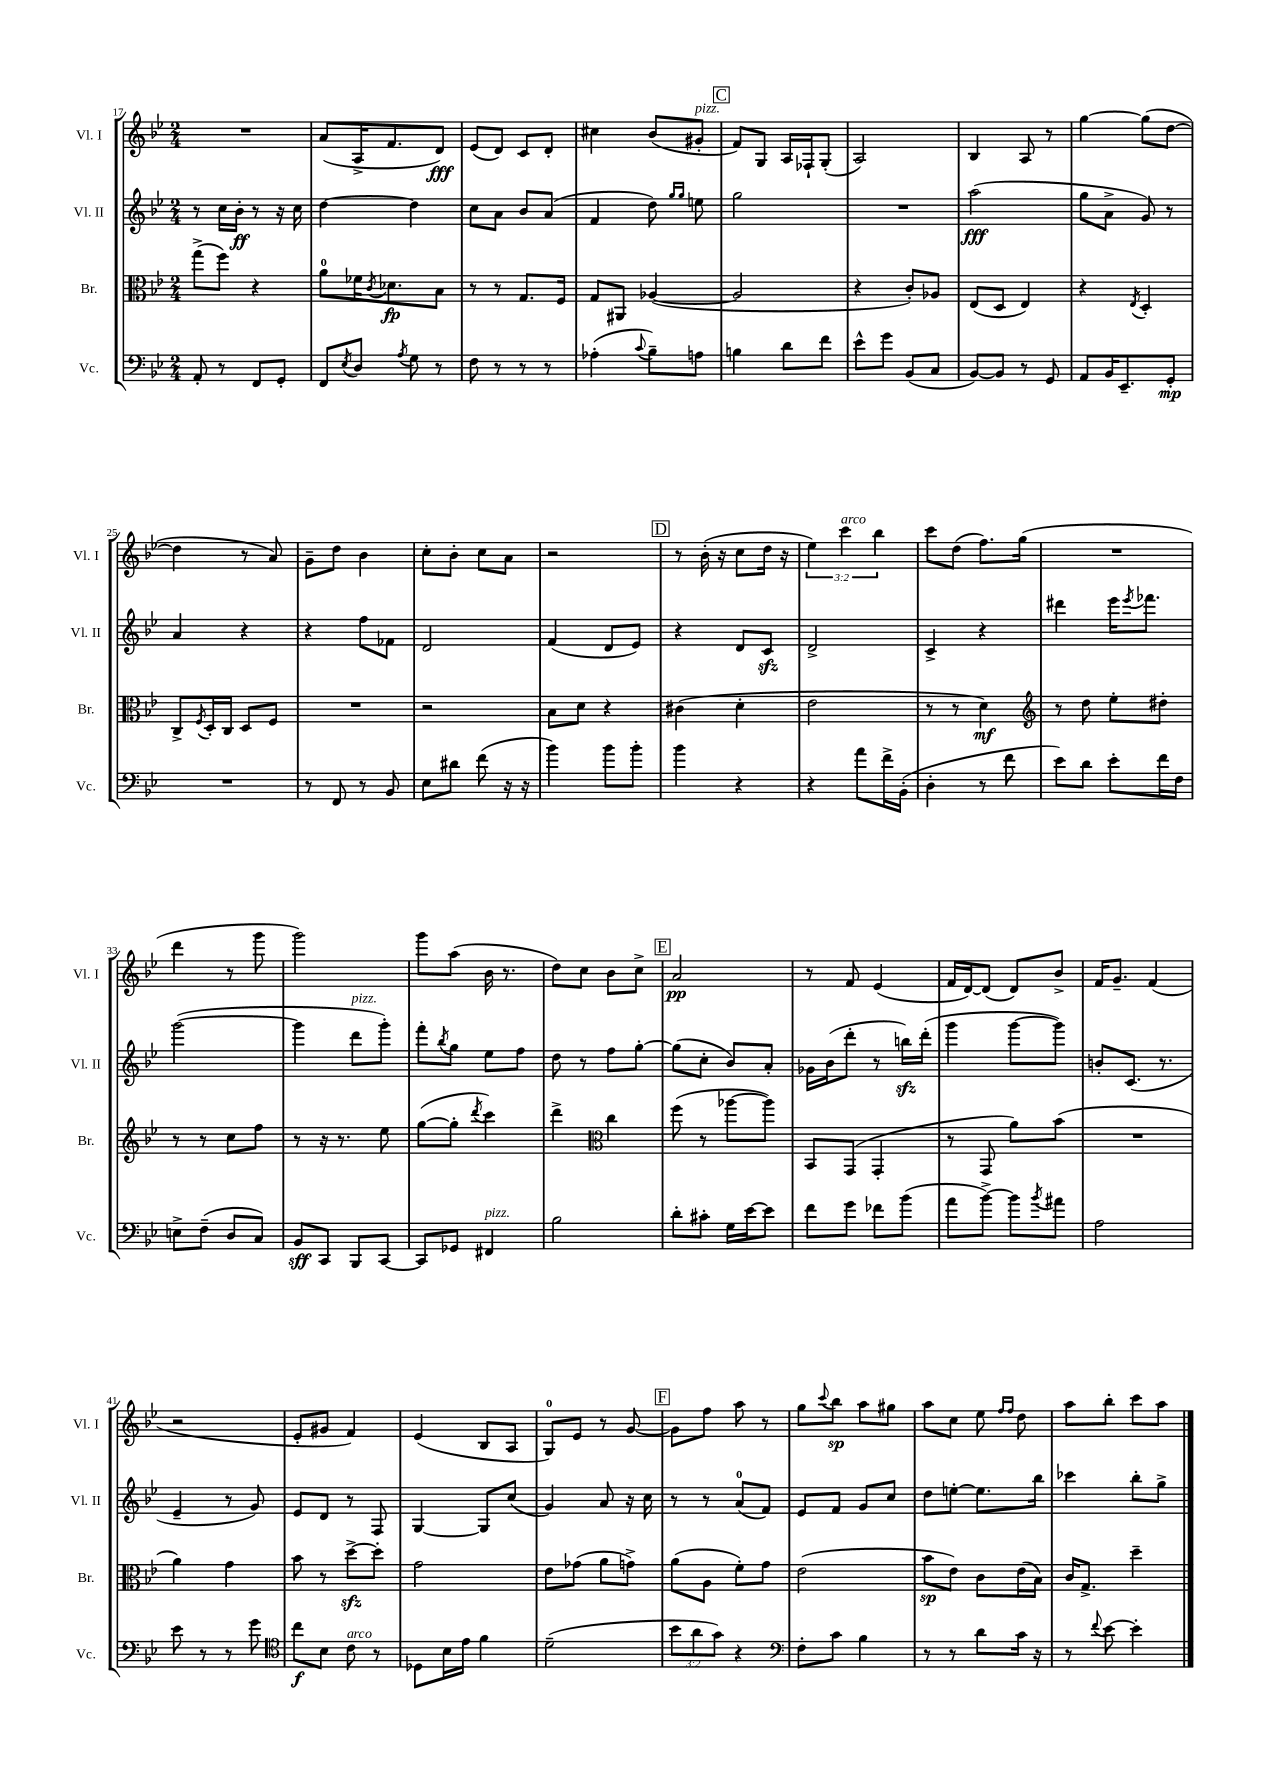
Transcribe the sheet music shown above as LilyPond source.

<<
\new StaffGroup <<
\new Staff = "s0" \with { instrumentName = "Vl. I" shortInstrumentName = "Vl. I" } {
    \clef treble \key bes \major \numericTimeSignature \time 2/4 \override Staff.TupletNumber.text = #tuplet-number::calc-fraction-text
    R2 |
    a'8( a16-> f'8. d'8\fff) |
    ees'8( d'8) c'8 d'8-. |
    cis''4 bes'8( gis'8-.^\markup { \italic "pizz." } |
    \mark \markup { \box "C" } f'8) g8 a16 fes16-! g8-.( |
    a2) |
    bes4 a8 r8 |
    g''4~ g''8( d''8~ |
    d''4 r8 a'8) |
    g'8-- d''8 bes'4 |
    c''8-. bes'8-. c''8 a'8 |
    r2 |
    \mark \markup { \box "D" } r8 bes'16-.( r16 c''8 d''16 r16 |
    \tuplet 3/2 { ees''4) c'''4^\markup { \italic "arco" } bes''4 } |
    c'''8 d''8( f''8.) g''16( |
    R2 |
    d'''4 r8 g'''8 |
    g'''2) |
    g'''8 a''8( bes'16 r8. |
    d''8) c''8 bes'8 c''8-> |
    \mark \markup { \box "E" } a'2\pp |
    r8 f'8 ees'4( |
    f'16 d'16~) d'8( d'8) bes'8-> |
    f'16 g'8.-- f'4( |
    r2 |
    ees'8-. gis'8 f'4) |
    ees'4( bes8 a8 |
    g8-0) ees'8 r8 g'8~ |
    \mark \markup { \box "F" } g'8 f''8 a''8 r8 |
    g''8 \appoggiatura { c'''8 } bes''8\sp a''8 gis''8 |
    a''8 c''8 ees''8 \grace { f''16 f''16 } d''8 |
    a''8 bes''8-. c'''8 a''8 \bar "|." |
}
\new Staff = "s1" \with { instrumentName = "Vl. II" shortInstrumentName = "Vl. II" } {
    \clef treble \key bes \major \numericTimeSignature \time 2/4
    r8 c''16 bes'16-.\ff r8 r16 c''16 |
    d''4~ d''4 |
    c''8 a'8 bes'8 a'8( |
    f'4 d''8) \grace { g''16 g''16 } e''8 |
    \mark \markup { \box "C" } g''2 |
    R2 |
    a''2\fff( |
    g''8 a'8-> g'8) r8 |
    a'4 r4 |
    r4 f''8 fes'8 |
    d'2 |
    f'4( d'8 ees'8) |
    \mark \markup { \box "D" } r4 d'8 c'8\sfz |
    d'2-> |
    c'4-> r4 |
    dis'''4 ees'''16 \acciaccatura { ees'''8 } fes'''8. |
    g'''2~( |
    g'''4 d'''8^\markup { \italic "pizz." } g'''8-.) |
    f'''8-. \acciaccatura { bes''8 } g''8 ees''8 f''8 |
    d''8 r8 f''8 g''8~-. |
    \mark \markup { \box "E" } g''8( c''8-. bes'8) a'8-. |
    ges'16 bes'16( d'''8-. r8 b''16\sfz) d'''16-.( |
    g'''4 g'''8~ g'''8) |
    b'8-. c'8.( r8. |
    ees'4-- r8 g'8) |
    ees'8 d'8 r8 f8 |
    g4~ g8 c''8( |
    g'4) a'8 r16 c''16 |
    \mark \markup { \box "F" } r8 r8 a'8-0( f'8) |
    ees'8 f'8 g'8 c''8 |
    d''8 e''8~-. e''8. bes''16 |
    ces'''4 bes''8-. g''8-> \bar "|." |
}
\new Staff = "s2" \with { instrumentName = "Br." shortInstrumentName = "Br." } {
    \clef alto \key bes \major \numericTimeSignature \time 2/4
    g''8->( f''8) r4 |
    a'8-0 fes'16 \acciaccatura { c'8 } des'8.\fp bes8 |
    r8 r8 g8. f16 |
    g8 ais,8 aes4~( |
    \mark \markup { \box "C" } aes2 |
    r4 c'8-.) aes8 |
    ees8( d8 ees4) |
    r4 \acciaccatura { ees8 } d4-. |
    c8-> \acciaccatura { f8 } d16-. c16 d8 f8 |
    R2 |
    r2 |
    bes8 d'8 r4 |
    \mark \markup { \box "D" } cis'4( d'4-. |
    ees'2 |
    r8 r8 d'4\mf) |
    \clef treble r8 d''8 ees''8-. dis''8-. |
    r8 r8 c''8 f''8 |
    r8 r16 r8. ees''8 |
    g''8~( g''8-. \acciaccatura { d'''8 } c'''4) |
    d'''4-> \clef alto c''4 |
    \mark \markup { \box "E" } f''8( r8 aes''8~ aes''8) |
    bes,8 g,8( g,4-. |
    r8 g,8 a'8) bes'8( |
    R2 |
    a'4) g'4 |
    bes'8 r8 d''8~->\sfz d''8-. |
    g'2 |
    ees'8 ges'8( a'8 g'8->) |
    \mark \markup { \box "F" } a'8( a8 f'8-.) g'8 |
    ees'2( |
    bes'8\sp ees'8) c'8 ees'16( bes16) |
    c'16 g8.-> d''4-- \bar "|." |
}
\new Staff = "s3" \with { instrumentName = "Vc." shortInstrumentName = "Vc." } {
    \clef bass \key bes \major \numericTimeSignature \time 2/4 \override Staff.TupletNumber.text = #tuplet-number::calc-fraction-text
    a,8-. r8 f,8 g,8-. |
    f,8 \acciaccatura { ees8 } d8 \acciaccatura { a8 } g8 r8 |
    f8 r8 r8 r8 |
    aes4-.( \appoggiatura { c'8 } bes8--) a8 |
    \mark \markup { \box "C" } b4 d'8 f'8 |
    ees'8-^ g'8 bes,8( c8 |
    bes,8~) bes,8 r8 g,8 |
    a,8 bes,16 ees,8.-- g,8-.\mp |
    R2 |
    r8 f,8 r8 bes,8 |
    ees8 dis'8 f'8( r16 r16 |
    bes'4) bes'8 bes'8-. |
    \mark \markup { \box "D" } bes'4 r4 |
    r4 a'8 f'16-> bes,16-.( |
    d4-. r8 f'8 |
    ees'8) d'8 ees'8-. f'16 f16 |
    e8-> f8--( d8 c8) |
    bes,8\sff c,8 bes,,8 c,8~ |
    c,8 ges,8 fis,4^\markup { \italic "pizz." } |
    bes2 |
    \mark \markup { \box "E" } d'8-. cis'8-. g16 ees'16~ ees'8 |
    f'8 g'8 fes'8 bes'8( |
    a'8 bes'8~->) bes'8 \acciaccatura { bes'8 } ais'8 |
    a2 |
    ees'8 r8 r8 g'8 |
    \clef tenor c''8\f bes8 c'8^\markup { \italic "arco" } r8 |
    des8 bes16 ees'16 f'4 |
    d'2--( |
    \mark \markup { \box "F" } \tuplet 3/2 { bes'8 a'8 g'8) } r4 |
    \clef bass f8-. c'8 bes4 |
    r8 r8 d'8 c'16 r16 |
    r8 \appoggiatura { f'8 } ees'8~ ees'4-. \bar "|." |
}
>>
>>
\layout { \context { \Score currentBarNumber = #17 } }
